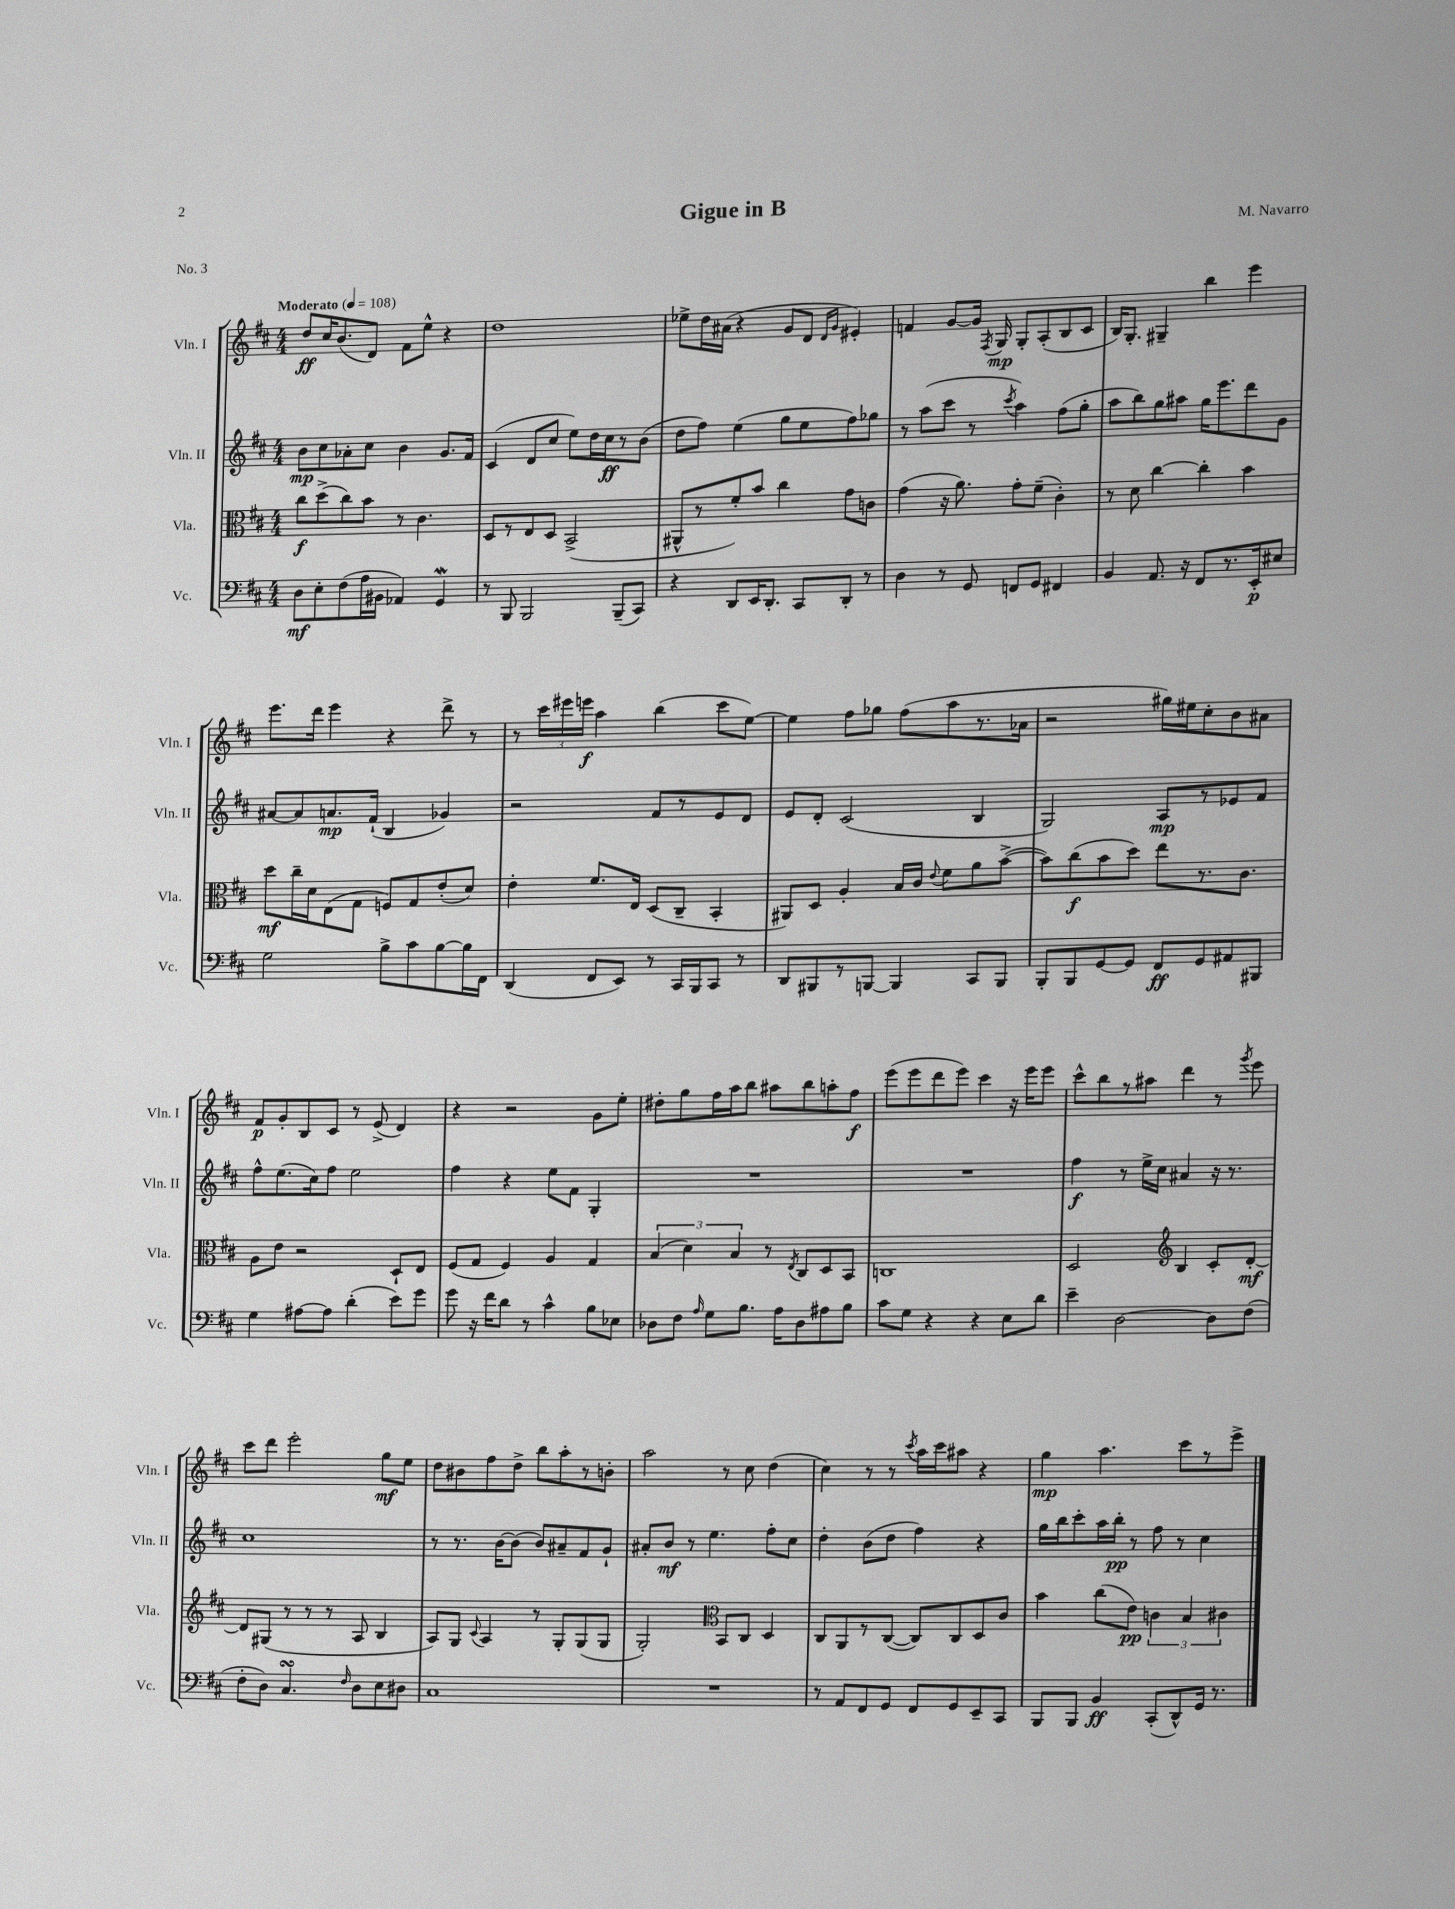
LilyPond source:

\header { title = "Gigue in B" composer = "M. Navarro" piece = "No. 3" }
<<
\new StaffGroup <<
\new Staff = "s0" \with { instrumentName = "Vln. I" shortInstrumentName = "Vln. I" } {
    \clef treble \key d \major \numericTimeSignature \time 4/4 \tempo "Moderato" 4 = 108
    \autoBeamOff d''8[\ff cis''16 b'8.( d'8]) fis'8[ e''8]-^ r4 |
    d''1 |
    ees''8[-> d''16 ais'16]( r4 g'8[ d'8] \grace { d'16[ g'16] } eis'4-.) |
    f'4 g'8[~ g'16] \acciaccatura { fis8 } g16\mp g8[-. a8-.( b8 cis'8] |
    b16[) g8.]-. gis4-- b''4 e'''4 |
    e'''8.[ d'''16] e'''4 r4 d'''8-> r8 |
    r8 \tuplet 3/2 { cis'''16[ eis'''16 e'''16]\f } a''4 b''4( cis'''8[ e''8]~) |
    e''4 fis''8[ ges''8] fis''8[( a''8 r8. aes'16] |
    r2 gis''16[) eis''16 cis''8-. b'8 ais'8] |
    fis'8[\p g'8-. b8 cis'8] r8 e'8->( d'4) |
    r4 r2 g'8[ e''8]-. |
    dis''8[-. g''8 fis''16 a''16 b''8] ais''8[ b''8 a''8-. fis''8]\f |
    e'''8[( e'''8 d'''8 e'''8]) cis'''4 r16 e'''16[ e'''8] |
    cis'''8[-^ b''8 r8 ais''8] d'''4 r8 \acciaccatura { g'''8 } e'''8 |
    cis'''8[ d'''8] e'''2-. g''8[\mf e''8] |
    d''8[ bis'8 fis''8 d''8]-> b''8[ a''8-. r8 b'8]-. |
    a''2 r8 cis''8 d''4( |
    cis''4) r8 r8 \acciaccatura { cis'''8 } a''16[ cis'''16 ais''8] r4 |
    g''4\mp a''4. cis'''8[ r8 e'''8]-> \bar "|." |
}
\new Staff = "s1" \with { instrumentName = "Vln. II" shortInstrumentName = "Vln. II" } {
    \clef treble \key d \major \numericTimeSignature \time 4/4
    \autoBeamOff b'8[\mp cis''8 aes'8-. cis''8] b'4 g'8.[ fis'16] |
    cis'4( d'8[ cis''8] e''8[) d''16 cis''16\ff r8 b'8]( |
    d''8[ fis''8]) e''4( g''8[ e''8 fis''8) ges''8] |
    r8 a''8[( cis'''8] r8 \acciaccatura { cis'''8 } a''4) fis''8[( g''8]-. |
    a''8[ b''8) g''8 ais''8] g''16[ e'''8. d'''8 g'8] |
    ais'8[~ ais'8 a'8.\mp fis'16]-!( b4 ges'4) |
    r2 fis'8[ r8 e'8 d'8] |
    e'8[ d'8]-. cis'2( b4 |
    g2) a8[\mp r8 ees'8 fis'8] |
    fis''8[-^ e''8.( cis''16) fis''8] e''2 |
    fis''4 r4 e''8[ fis'8] g4-. |
    R1 |
    R1 |
    fis''4\f r8 e''16[-> cis''16] ais'4 r16 r8. |
    cis''1 |
    r8 r8. b'16[~ b'8]( b'8[) ais'8-- fis'8 g'8]-! |
    ais'8[-. b'8]\mf r8 e''4. fis''8[-. cis''8] |
    d''4-. b'8[( d''8] fis''4) r4 |
    g''16[ b''16 cis'''8-. a''16 b''16]-.\pp r8 fis''8 r8 cis''4 \bar "|." |
}
\new Staff = "s2" \with { instrumentName = "Vla." shortInstrumentName = "Vla." } {
    \clef alto \key d \major \numericTimeSignature \time 4/4
    \autoBeamOff cis''8[\f d''8->( cis''8) b'8] r8 cis'4. |
    d8[ r8 e8 d8] b,2->( |
    ais,8[-^ r8 fis'8-.) b'8] cis''4 g'8[ c'8] |
    g'4( r16 a'8.) g'8[-. fis'8]--( cis'4-.) |
    r8 d'8 cis''4~ cis''4-. b'4 |
    d''8[\mf cis''16-- d'16 e8( g8] f8[) g8 e'8-.( d'8]) |
    e'4-. fis'8.[ e16] d8[( cis8]-- b,4-. |
    ais,8[) d8] a4-. b16[ cis'16] \appoggiatura { e'8 } fis'8[ a'8 b'8]~->( |
    b'8[) cis''8\f( b'8 d''8]) e''8[ r8. cis'8.] |
    a8[ e'8] r2 d8[-! e8] |
    fis8[( g8] fis4) a4 g4 |
    \tuplet 3/2 { b4( d'4) b4 } r8 \acciaccatura { e8 } cis8[ d8 b,8] |
    c1 |
    d2 \clef treble b4 cis'8[-. d'8]~-.\mf |
    d'8[ gis8]( r8 r8 r8 a8 b4 |
    a8[) g8] \appoggiatura { cis'8 } a4 r8 g8[-. g8( g8] |
    g2-.) \clef alto b,8[ cis8] d4 |
    cis8[ a,8 r8 cis8]~( cis8[) cis8 d8 cis'8] |
    b'4 cis''8[( e'8]\pp) \tuplet 3/2 { c'4 b4 cis'4 } \bar "|." |
}
\new Staff = "s3" \with { instrumentName = "Vc." shortInstrumentName = "Vc." } {
    \clef bass \key d \major \numericTimeSignature \time 4/4
    \autoBeamOff d8[\mf e8-. fis8( a16 bis,16] aes,4) g,4\mordent |
    r8 b,,8 b,,2 b,,8[--( cis,8]) |
    r4 d,8[ e,16 d,8.]-. cis,8[ d,8]-. r8 |
    d4 r8 g,8 f,8[ g,8] fis,4 |
    b,4 a,8. r16 fis,8[ r8. e,16-.\p eis8] |
    g2 b8[-> cis'8 b8~ b16 fis,16] |
    d,4( fis,8[ e,8]) r8 cis,16[ b,,16 cis,8] r8 |
    d,8[ bis,,8 r8 b,,8]~ b,,4 cis,8[ b,,8] |
    b,,8[-. b,,8 g,8~ g,8] fis,8[\ff g,8 ais,8 bis,,8] |
    g4 ais8[~ ais8] d'4-.( e'8[) g'8] |
    g'8 r16 fis'16[ d'8] r8 cis'4-^ b8[ ees8] |
    des8[ fis8] \grace { a16 } g8[ b8.] a16[ des8 ais8 b8] |
    cis'8[ g8] r4 r4 e8[ d'8] |
    e'4-- d2~ d8[ fis8]( |
    fis8[-. d8]) cis4.\turn \grace { fis16 } d8[ e8 dis8] |
    cis1 |
    R1 |
    r8 a,8[ fis,8 g,8] fis,8[ g,8 e,8-- cis,8] |
    b,,8[ b,,8] b,4\ff cis,8[-.( d,8-^) g,16] r8. \bar "|." |
}
>>
>>
\layout { \context { \Score \remove "Bar_number_engraver" } }
